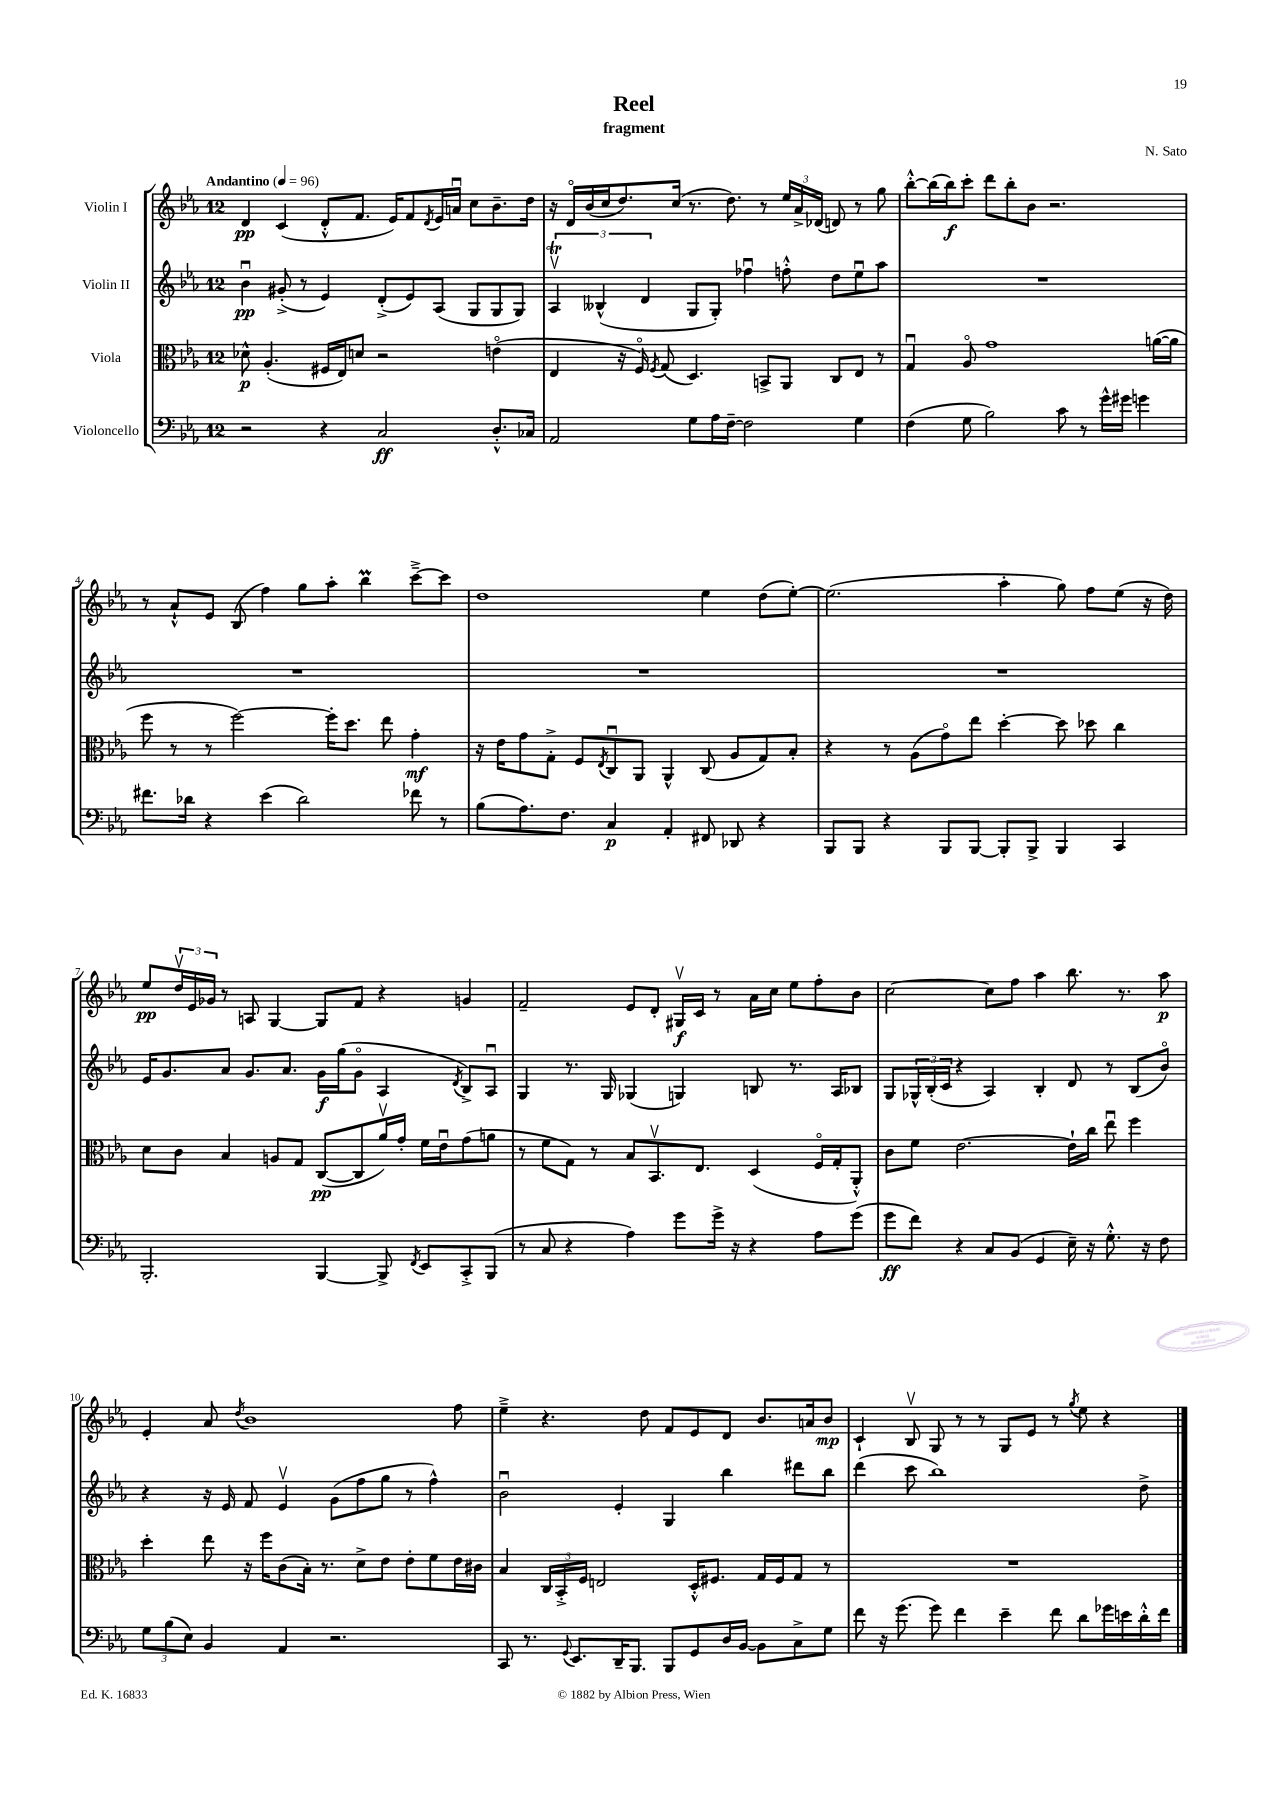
\header { title = "Reel" composer = "N. Sato" subtitle = "fragment" }
<<
\new StaffGroup <<
\new Staff = "s0" \with { instrumentName = "Violin I" } {
    \clef treble \key ees \major \once \override Staff.TimeSignature.style = #'single-digit \time 12/8 \tempo "Andantino" 4 = 96
    d'4\pp c'4( d'8-.-^ f'8. ees'16) f'8 \acciaccatura { d'8 } ees'16 a'16\downbow c''8 bes'8.-- d''16 |
    r16 d'16\flageolet bes'16( c''16 d''8.) c''16( r8. d''8.) r8 \tuplet 3/2 { ees''16 aes'16-> des'16( } d'8) r8 g''8 |
    bes''8~-.-^ bes''16( bes''16\f) c'''8-. d'''8 bes''8-. bes'8 r2. |
    r8 aes'8-!-^ ees'8 bes8( f''4) g''8 aes''8-. bes''4\prall c'''8~---> c'''8 |
    d''1 ees''4 d''8( ees''8~-.) |
    ees''2.( aes''4-. g''8) f''8 ees''8( r16 d''16) |
    ees''8\pp \tuplet 3/2 { d''16\upbow ees'16 ges'16 } r8 a8 g4~ g8 f'8 r4 g'4 |
    f'2-- ees'8 d'8-. gis16\upbow\f c'16 r8 aes'16 c''16 ees''8 f''8-. bes'8 |
    c''2~ c''8 f''8 aes''4 bes''8. r8. aes''8\p |
    ees'4-. aes'8 \acciaccatura { d''8 } bes'1 f''8 |
    ees''4---> r4. d''8 f'8 ees'8 d'8 bes'8. a'16 bes'8\mp |
    c'4-! bes8\upbow g8 r8 r8 g8 ees'8 r8 \acciaccatura { g''8 } ees''8 r4 \bar "|." |
}
\new Staff = "s1" \with { instrumentName = "Violin II" } {
    \clef treble \key ees \major \once \override Staff.TimeSignature.style = #'single-digit \time 12/8
    bes'4\downbow\pp gis'8-.->( r8 ees'4) d'8-.->( ees'8) aes8( g8 g8 g8) |
    \tuplet 3/2 { aes4\upbow\trill beses4-^( d'4 } g8 g8-.) fes''4\downbow f''8-.-^ d''8 ees''8\downbow aes''8 |
    R1. |
    R1. |
    R1. |
    R1. |
    ees'16 g'8. aes'8 g'8. aes'8. g'16\f g''16( g'8\flageolet aes4 \acciaccatura { d'8 } bes8->) aes8\downbow |
    g4 r8. g16 ges4( g4) b8 r8. aes16 bes8 |
    g8 \tuplet 3/2 { ges16-^ bes16-.( c'16 } r4 aes4) bes4-. d'8 r8 bes8( bes'8\flageolet) |
    r4 r16 ees'16 f'8 ees'4\upbow g'8( f''8 g''8 r8 f''4-^) |
    bes'2\downbow ees'4-. g4 bes''4 dis'''8 bes''8 |
    d'''4( c'''8 bes''1) d''8-> \bar "|." |
}
\new Staff = "s2" \with { instrumentName = "Viola" } {
    \clef alto \key ees \major \once \override Staff.TimeSignature.style = #'single-digit \time 12/8
    des'8-^\p aes4.-.( fis16 ees16) d'8 r2 e'4\flageolet( |
    ees4 r16 f16\flageolet) \acciaccatura { f8 } g8( d4.) b,8-> aes,8 c8 ees8 r8 |
    g4\downbow aes8\flageolet g'1 a'16~( a'16 |
    f''8 r8 r8 f''2~) f''16-. d''8. ees''8 g'4-.\mf |
    r16 ees'16 g'8 g8-.-> f8 \acciaccatura { ees8 } c8\downbow aes,8 aes,4-^ c8( aes8 g8) bes8-. |
    r4 r8 aes8( g'8\flageolet) ees''8 d''4~-. d''8 des''8 c''4 |
    d'8 c'8 bes4 a8 g8 c8~\pp( c8 aes'16\upbow) g'16-. f'16 ees'16\downbow g'8( a'8 |
    r8 f'8 g8) r8 bes8 bes,8.\upbow ees8. d4( f16\flageolet g16-. aes,8-.-^) |
    c'8 f'8 ees'2.~ ees'16-! c''16 ees''8\downbow f''4 |
    d''4-. ees''8 r16 f''16 c'8( bes16-.) r8. d'8-> ees'8 ees'8-. f'8 ees'16 cis'16 |
    bes4 \tuplet 3/2 { c16 bes,16-.-> f16 } e2 d16-.-^ fis8. g16 fis16 g8 r8 |
    R1. \bar "|." |
}
\new Staff = "s3" \with { instrumentName = "Violoncello" } {
    \clef bass \key ees \major \once \override Staff.TimeSignature.style = #'single-digit \time 12/8
    r2 r4 c2\ff d8.-.-^ ces16 |
    aes,2 g8 aes16 f16~-- f2 g4 |
    f4( g8 bes2) c'8 r8 g'16-^ gis'16 g'4 |
    fis'8. des'16 r4 ees'4( des'2) fes'8 r8 |
    bes8( aes8.) f8. c4\p aes,4-. fis,8 des,8 r4 |
    bes,,8 bes,,8 r4 bes,,8 bes,,8~ bes,,8-. bes,,8-> bes,,4 c,4 |
    bes,,2.-. bes,,4~ bes,,8-> \acciaccatura { f,8 } ees,8 c,8-.-> bes,,8( |
    r8 c8 r4 aes4) g'8 g'16-> r16 r4 aes8 g'8( |
    g'8\ff f'8) r4 c8 bes,8( g,4 ees16--) r16 g8.-.-^ r16 f8 |
    \tuplet 3/2 { g8 bes8( ees8) } bes,4 aes,4 r2. |
    c,8 r8. \appoggiatura { g,8 } ees,8. d,16-- bes,,8. bes,,8 g,8 d16 bes,16~ bes,8 c8-> g8 |
    f'8 r16 g'8.( g'8) f'4 ees'4-- f'8 d'8 ges'16 e'16 d'16-.-^ f'16 \bar "|." |
}
>>
>>
